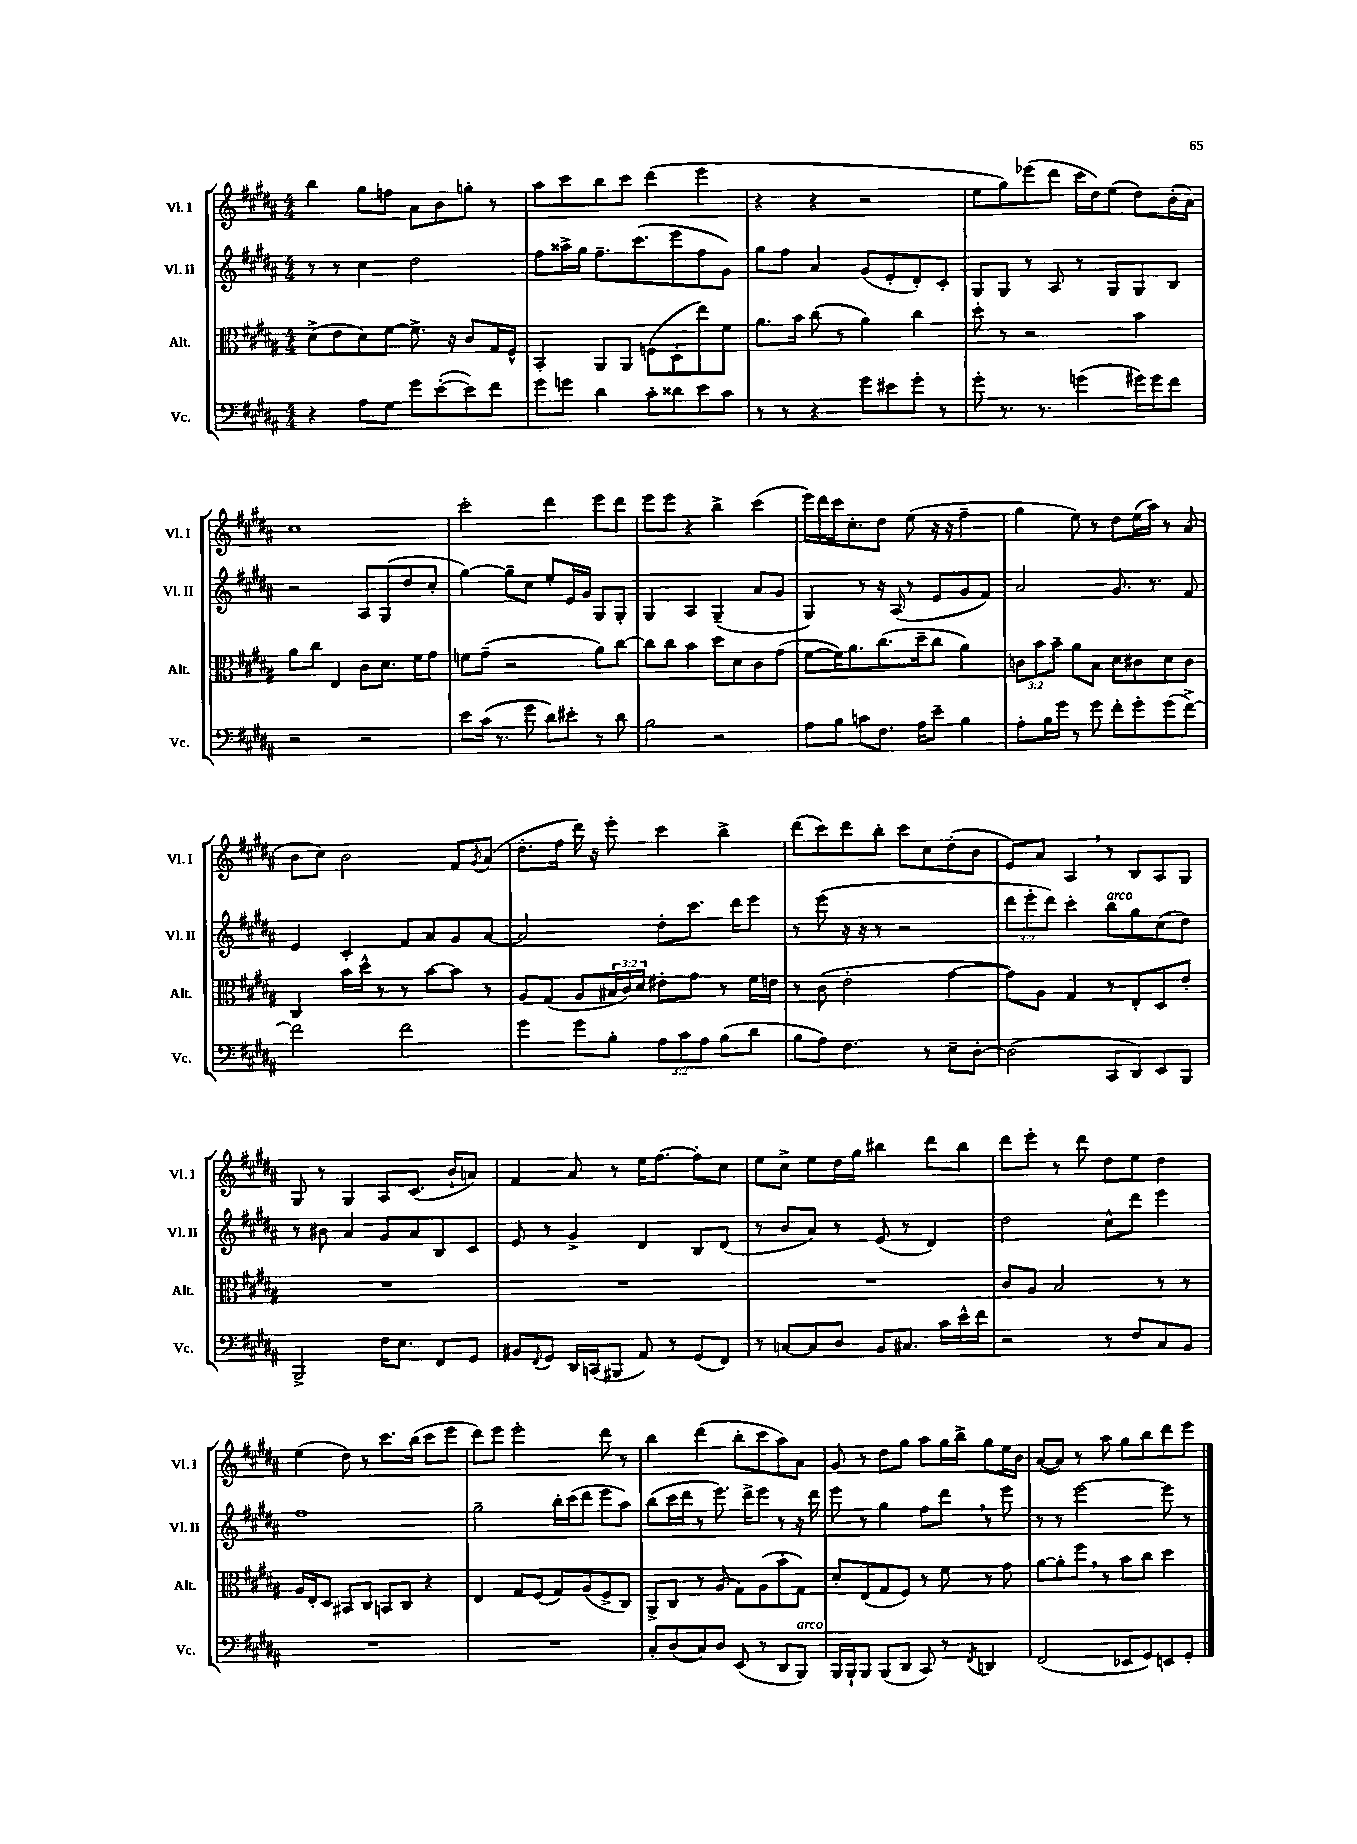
<<
\new StaffGroup <<
\new Staff = "s0" \with { instrumentName = "Vl. I" shortInstrumentName = "Vl. I" } {
    \clef treble \key b \major \numericTimeSignature \time 4/4
    b''4 gis''8 f''8 ais'8 b'8 g''8-. r8 |
    ais''8 cis'''8 b''8 cis'''8 dis'''4( e'''4 |
    r4 r4 r2 |
    e''8 gis''8) ees'''8( dis'''8 cis'''16 dis''16) e''8( dis''8) b'16-.( ais'16) |
    cis''1 |
    cis'''2-. dis'''4 e'''8 dis'''8 |
    e'''8 e'''8 r4 b''4-> cis'''4( |
    e'''16) dis'''16 cis'''16 cis''8.-. dis''8 e''8( r16 r16 fis''4-- |
    gis''4 e''8) r8 dis''8 e''16( ais''16) r8 ais'8( |
    b'8 cis''8) b'2 fis'8 \acciaccatura { gis'8 } ais'8( |
    dis''8.-. fis''16 dis'''16) r16 e'''8-. cis'''4 b''4-> |
    dis'''8( cis'''8) dis'''8 b''8-. cis'''8 cis''8 dis''8-.( b'8 |
    e'8) ais'8 ais4 \breathe r8 b8 ais8 gis8 |
    gis8 r8 gis4 ais8 cis'8.( b'16-! a'8) |
    fis'4 ais'8 r8 e''16 fis''8.~ fis''8-. cis''8 |
    e''8 cis''8-> e''8 dis''16 gis''16 bis''4 dis'''8 bis''8 |
    dis'''8 e'''8-. r8 dis'''8 dis''8 e''8 dis''4 |
    e''4( dis''8) r8 cis'''8. b''16( cis'''8 e'''8 |
    dis'''8) e'''8 e'''2-. dis'''8 r8 |
    b''4 dis'''4( b''8-. cis'''8 ais''8) ais'8 |
    gis'8 r8 dis''8 gis''8 ais''8 gis''16 b''16-> gis''8 e''16 b'16 |
    ais'8~( ais'8) r8 ais''8 gis''8 b''8 dis'''8 e'''8 \bar "|." |
}
\new Staff = "s1" \with { instrumentName = "Vl. II" shortInstrumentName = "Vl. II" } {
    \clef treble \key b \major \numericTimeSignature \time 4/4 \override Staff.TupletNumber.text = #tuplet-number::calc-fraction-text
    r8 r8 cis''4 dis''2 |
    fis''8 aisis''16-> gis''16 fis''8.-- cis'''8.( e'''8 fis''8 gis'8) |
    gis''8 fis''8 ais'4 gis'8( e'8-. dis'8-.) cis'8-. |
    gis8 gis8 r8 ais8 r8 gis8 gis8 b8 |
    r2 ais8 gis8( dis''8 cis''8-. |
    gis''4~) gis''8-- cis''8 e''8-. e'16 gis'16 gis8 gis8-. |
    gis4 ais4 gis4--( ais'8 gis'8 |
    gis4) r8 r16 ais16( r8 e'8 gis'8 fis'8) |
    ais'2 gis'8. r8. fis'8 |
    e'4 cis'4-. fis'8 ais'8 gis'8 ais'8~ |
    ais'2 dis''8-. cis'''8. dis'''16 e'''8 |
    r8 e'''8( r16 r16 r8 r2 |
    \tuplet 3/2 { dis'''8 e'''8-. dis'''8) } cis'''4-. b''8^\markup { \italic "arco" } gis''8 cis''8( dis''8) |
    r8 bis'8 ais'4 gis'8 ais'8 b8 cis'8 |
    e'8 r8 gis'4-> dis'4 b8 dis'8( |
    r8 b'8 ais'8) r8 e'8( r8 dis'4) |
    dis''2 cis''8-^ dis'''8 e'''4 |
    fis''1 |
    gis''2-- b''16-. cis'''16( dis'''8 e'''8 ais''8) |
    b''8( cis'''16 dis'''16 r8 e'''8.) dis'''16-> e'''8 r8 r16 dis'''16 |
    e'''8 r8 gis''4 fis''8 dis'''8 \breathe r8 e'''8 |
    r8 r8 e'''2~ e'''8 r8 \bar "|." |
}
\new Staff = "s2" \with { instrumentName = "Alt." shortInstrumentName = "Alt." } {
    \clef alto \key b \major \numericTimeSignature \time 4/4 \override Staff.TupletNumber.text = #tuplet-number::calc-fraction-text
    dis'8->( e'8 dis'8) fis'8~ fis'8.-> r16 cis'8 gis16 fis16-^ |
    b,4-. ais,8 ais,8 f8( dis8-. e''8) fis'8 |
    ais'8. b'16 cis''8( r8 ais'4) cis''4 |
    dis''8-. r8 r2 b'4 |
    ais'8 cis''8 e4 cis'8 dis'8. fis'16 gis'8 |
    f'8 gis'8--( r2 ais'8) cis''8~ |
    cis''8 cis''8 b'4 dis''8 dis'8 cis'8 gis'8( |
    fis'8~ fis'16) ais'8. cis''8.( dis''16-- cis''8 ais'4) |
    \tuplet 3/2 { c'8 b'8 b'8-- } ais'8 b8 dis'8 cis'8 dis'8 cis'8 |
    cis4 b'16 dis''16-^ r8 r8 b'8~ b'8 r8 |
    ais8 gis8( ais8 \tuplet 3/2 { bis16 cis'16) dis'16 } eis'8-. gis'8 r8 fis'16 e'16 |
    r8 cis'8( e'2-. gis'4~ |
    gis'8) ais8 gis4 r8 e8-. dis8 e'8-. |
    R1 |
    R1 |
    R1 |
    cis'8 ais8 b2 r8 r8 |
    ais16 e16-. dis8 bis,8 cis8 b,8 cis8 r4 |
    e4 gis8 fis8( gis8) ais8( fis8-> cis8) |
    ais,8-> cis8 r8 ais8( gis8) ais8( b'8-. gis8) |
    dis'8-. e8( gis8 fis8) r8 fis'8 r8 gis'8 |
    ais'8~ ais'8-. fis''8 \breathe r8 b'8 cis''8 dis''4 \bar "|." |
}
\new Staff = "s3" \with { instrumentName = "Vc." shortInstrumentName = "Vc." } {
    \clef bass \key b \major \numericTimeSignature \time 4/4 \override Staff.TupletNumber.text = #tuplet-number::calc-fraction-text
    r4 ais8 gis8 gis'8 e'8~-.( e'8) fis'8 |
    gis'8 g'8 dis'4 cis'8-. disis'8 e'8 cis'8 |
    r8 r8 r4 gis'8 eis'8 gis'8-. r8 |
    gis'8-. r8. r8. g'4( gis'16) gis'16 fis'8 |
    r2 r2 |
    e'8 cis'16( r8. gis'8 dis'8) eis'8-. r8 dis'8 |
    b2 r2 |
    ais8 b8 c'8 fis8. ais16 e'8-- b4 |
    ais8-. b16 gis'16 r8 gis'8 fis'8-. gis'8-. gis'8( fis'8~->) |
    fis'2 fis'2 |
    gis'4 gis'8 b8-. \tuplet 3/2 { ais8 cis'8 ais8 } b8( dis'8 |
    b8 ais8) fis4. r8 e8-- dis8~-. |
    dis2( cis,8 dis,8) e,8 b,,8 |
    b,,2-> fis16 e8. fis,8 gis,8 |
    bis,8 \appoggiatura { fis,8 } gis,8 dis,16 c,16( bis,,8 ais,8) r8 gis,8( fis,8) |
    r8 c8~ c8 dis8 b,8 cis8. cis'16 e'16-^ fis'16 |
    r2 r8 fis8 cis8 b,8 |
    R1 |
    R1 |
    cis8-. dis8( cis8) dis8 e,8( r8 dis,8 b,,8^\markup { \italic "arco" }) |
    b,,16 b,,16-! b,,8 b,,8( dis,8 cis,8) r8 \acciaccatura { fis,8 } d,4 |
    fis,2( ees,8 gis,8) e,8 gis,8-. \bar "|." |
}
>>
>>
\layout { \context { \Score \remove "Bar_number_engraver" } }
